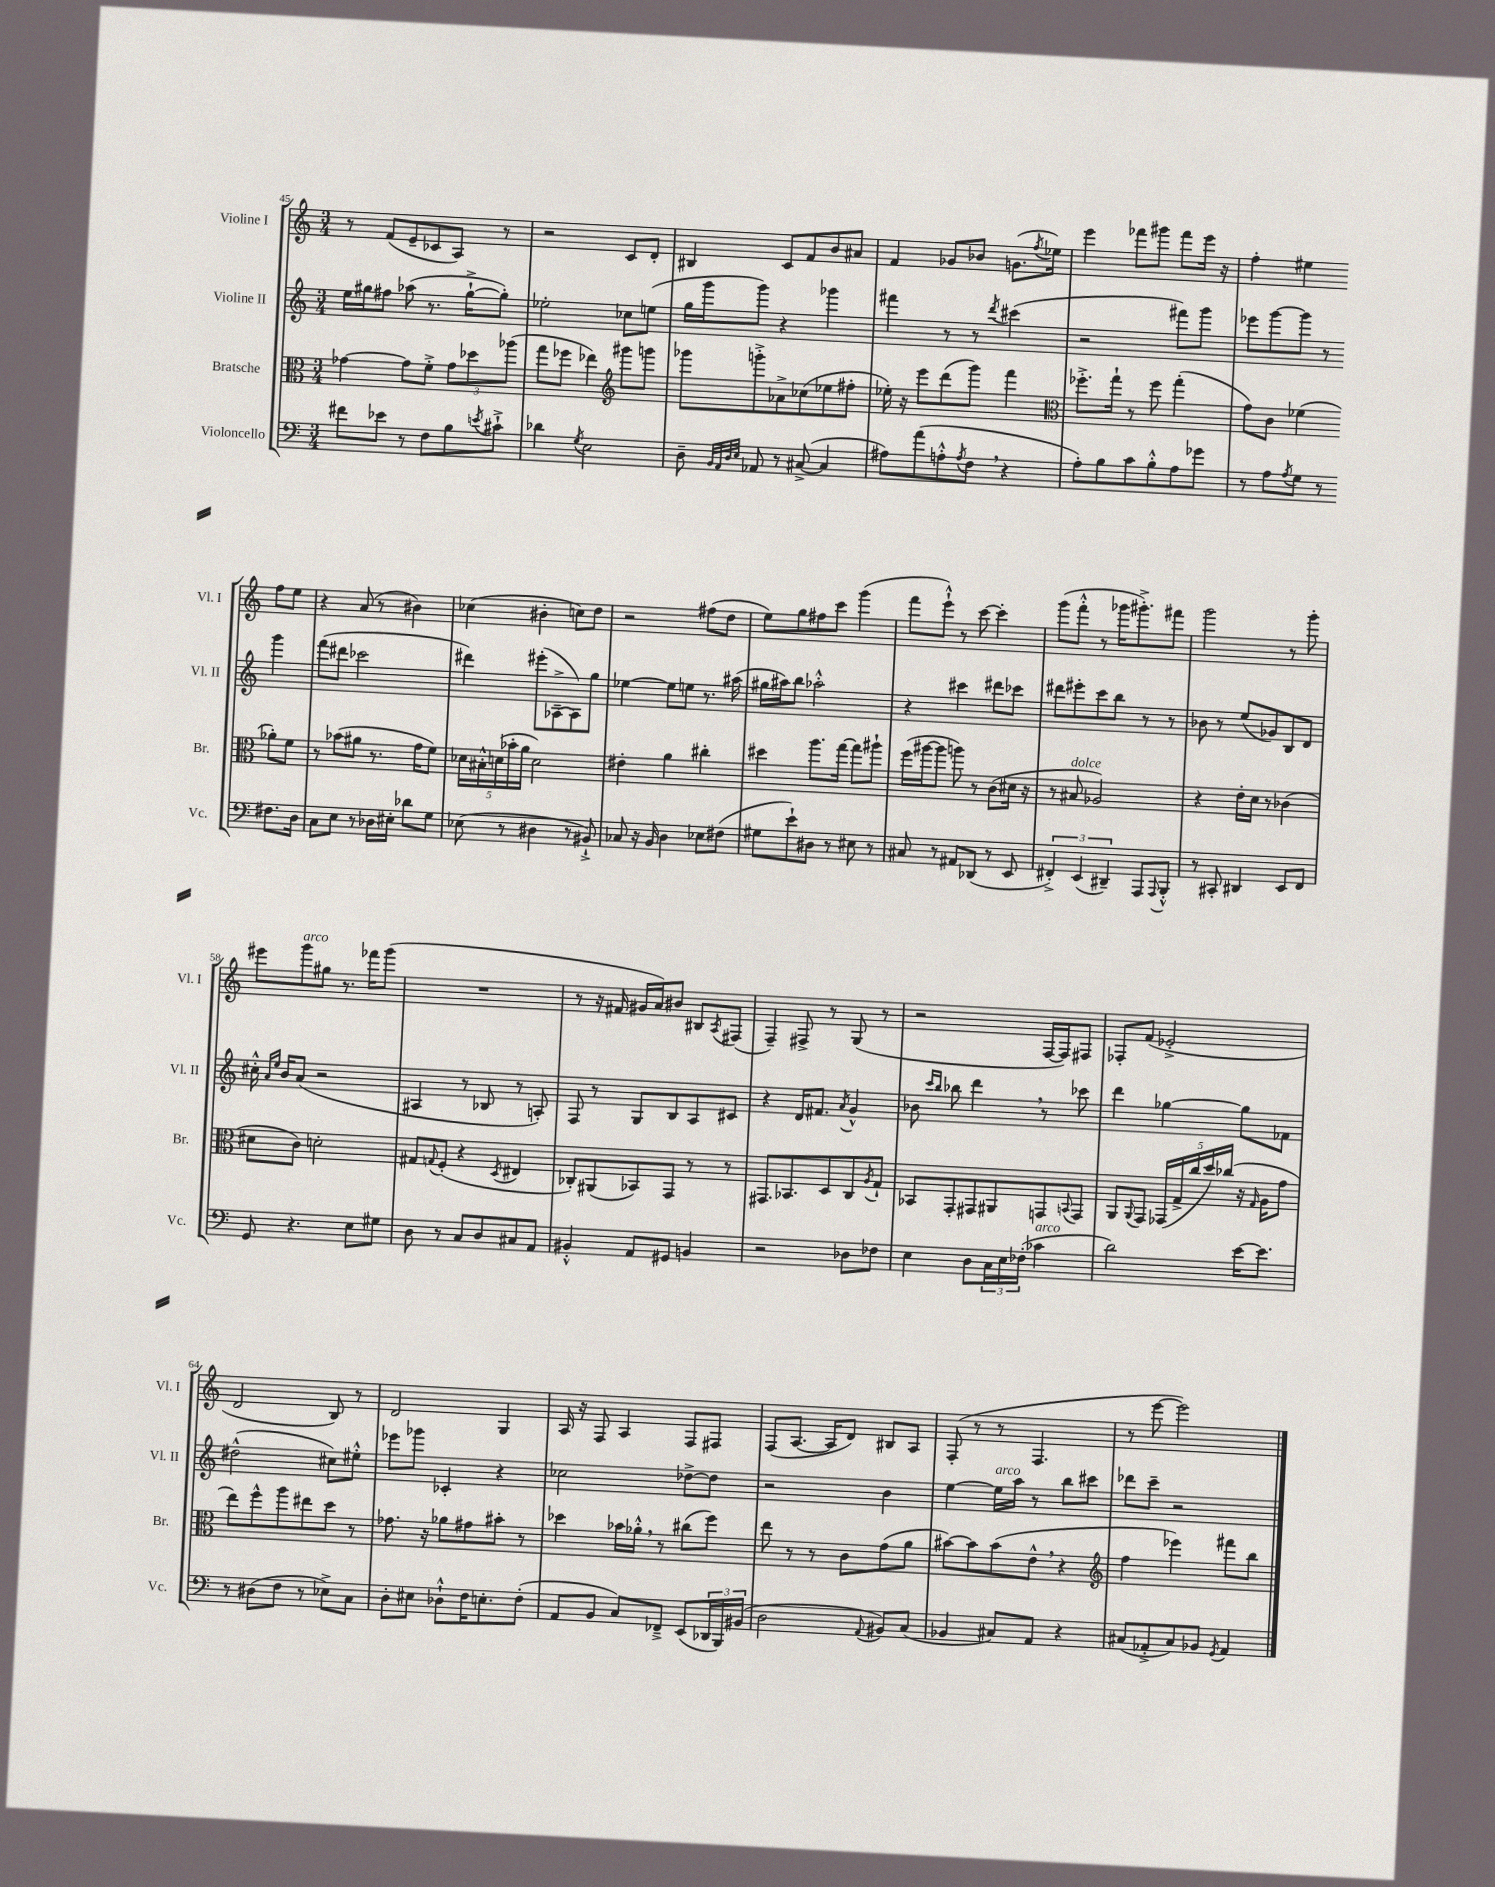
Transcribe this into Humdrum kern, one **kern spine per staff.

**kern	**kern	**kern	**kern
*staff4	*staff3	*staff2	*staff1
*clefF4	*clefC3	*clefG2	*clefG2
*k[]	*k[]	*k[]	*k[]
*M3/4	*M3/4	*M3/4	*M3/4
8f#	[4g-	16ee	8r
.	.	16gg#	.
8e-	.	8ff#	(8f
8r	8g-]	(8aa-	8e~
8F	8f'^	8.r	8c-
8B	12g-	.	8A)
.	.	[16gg#`^	.
.	12dd-	.	.
8qe	.	.	.
8c#`^	.	8gg#'])	8r
.	(12aa-	.	.
=	=	=	=
4d-	8gg	2ee-'	2r
.	8ff-	.	.
8qG	.	.	.
2E	4ee-)	.	.
*	*clefG2	*	*
.	8ggg#	8cc-	8c
.	8ggg	(8ee	8d'
=	=	=	=
8D~	8ggg-	16gg	4B#
.	.	16ggg	.
32qqBB	.	.	.
32qqAA	.	.	.
32qqD	.	.	.
32qqE	.	.	.
8AA-	8ggg'^	8ggg)	.
8r	8a-^	4r	8c
([8C#^	(8cc-	.	8f
4C#]	8ee-	4ggg-	8b
.	8ff#'	.	8a#
=	=	=	=
8A#)	16ee-')	4fff#	4f
.	16r	.	.
(8a	8eee	.	.
8A'^^	(8ddd	8r	8g-
8qA	.	.	.
8F	8ggg)	8r	8b-
.	.	8qddd	.
4r	4fff	(4ccc#	(8.g
.	.	.	8qff
.	.	.	16ee-)
=	=	=	=
*	*clefC3	*	*
8A')	8.ff-'^	2r	4eee
8B	.	.	.
.	16gg`	.	.
8c	8r	.	8fff-
8B'^^	8ff-	.	8ggg#
8A	(4gg'	8fff#)	8fff-
8g-	.	8ggg	16eee
.	.	.	16r
=	=	=	=
8r	8g)	8eee-	4ff'
8A	8c	[8ggg	.
8qA	.	.	.
8G	(4f-	8ggg]	4ee#
8r	.	8r	.
8.F#	8a-')	4ggg	8ff
.	8f-	.	8ee#
16D	.	.	.
=	=	=	=
8C	8r	(8fff	4r
8E	(8b-	8ddd#	.
8r	8a#	2ccc-	(8a
16D-	8.r	.	8r
16E#'	.	.	.
8d-	.	.	4b#)
.	16g	.	.
8G	8f)	.	.
=	=	=	=
(8E-	20d-	4ddd#)	(4cc-
.	20B#'^^	.	.
.	(20d	.	.
8r	.	.	.
.	20b-'	.	.
.	20a	.	.
4D#	2d)	(8eee#'	4b#'
.	.	[8A-~^	.
8r	.	8A-])	8cc)
8BB#`^)	.	8gg	8dd
=	=	=	=
8C-	4e#'	[4ee-	2r
16r	.	.	.
16BB	.	.	.
4D	4a	8ee-]	.
.	.	8ee	.
8E-	4cc#'	8.r	(8ff#
(8F#	.	.	8dd
.	.	(16aa#	.
=	=	=	=
8G#	4dd#	16gg#	8ee)
.	.	16aa#)	.
8e`)	.	8bb	8gg
8D#	8.aa	2aa-'^^	8ff#
8r	.	.	8ccc
.	[16gg	.	.
8E#	8gg]	.	(4ggg
8r	8aa#`	.	.
=	=	=	=
8C#	(16ff	4r	8fff
.	[16aa#	.	.
8r	8aa#]	.	8eee`^^)
8AA#	8aa)	4ccc#	8r
(8DD-	8r	.	[8ccc
8r	(8c	8ddd#	4ccc']
8EE	16d#	8ccc-	.
.	16r	.	.
=	=	=	=
6FF#'^)	8r	8ddd#	(8ggg
.	8B#	8eee#'	8fff'^^
(6EE	.	.	.
.	2A-)	8ccc	8r
6DD#~)	.	.	.
.	.	8bb	16ggg-
.	.	.	8.ggg#'^)
8AAA	.	8r	.
8qqAAA	.	.	.
8BBB'^^	.	8r	8fff#
=	=	=	=
8r	4r	8b-	2ggg
8CC#'	.	8r	.
4DD#	16e'	(8ee	.
.	16d	.	.
.	8r	8g-)	.
8EE	(4c-	8B	8r
8FF	.	8d	8ggg'
=	=	=	=
8GG	8d#	16cc#'^^	8eee#
.	.	16qqa	.
.	.	16qqee	.
.	.	16b	.
4.r	8c)	(8a	8ggg
.	2d'	2r	8gg#
.	.	.	8.r
8E	.	.	.
.	.	.	16fff-
8G#	.	.	(8ggg
=	=	=	=
8D	8G#	4A#	2.r
.	8qqG	.	.
8r	(8F'	.	.
8C	4r	8r	.
8D	.	8B-	.
.	8qD	.	.
8C#	4E#	8r	.
8AA	.	8A')	.
=	=	=	=
4BB#'^^	8C-')	8F	8r
.	(8AA#	8r	16r
.	.	.	16f#
8AA	8BB-)	8G	16g#
.	.	.	16a)
8GG#	8GG	8B	8b#
4BB	8r	8A	8B#
.	.	.	8qA
.	8r	8c#	(8F#
=	=	=	=
2r	8.GG#	4r	4F~)
.	8.BB-	.	.
.	.	16d	8F#^
.	.	8.f#	.
.	8D	.	8r
.	.	8qa	.
8D-	8C	4g^^	(8G
.	8qA	.	.
8F-	8G`	.	8r
=	=	=	=
4E	8BB-	8b-	2r
.	.	16qqccc	.
.	.	16qqbb	.
.	8GG'	8bb-	.
8D	8GG#	4ddd	.
24C	8AA#	.	.
24E	.	.	.
(24F-'	.	.	.
4c-	8GG	8r	[16F
.	.	.	16F])
.	8qqBB	.	.
.	8GG	8ccc-	8F#
=	=	=	=
2d)	8AA	4ddd	8F-'
.	8qqAA	.	.
.	8GG	.	(8f
.	(20GG-	[4gg-	2e-'^
.	20G^	.	.
.	20cc	.	.
.	20dd)	.	.
.	(20cc-	.	.
[16e	16r	8gg-]	.
.	16qqG	.	.
8.e]	16A	.	.
.	8g	8f-	.
=	=	=	=
8r	8ee)	(2dd#^^	2d
(8D#	8ff^^	.	.
8F	8aa	.	.
8r	8ee#	.	.
8E-^)	8dd	8cc#)	8B)
8C	8r	8ee#'^^	8r
=	=	=	=
8D'	8.g-	8eee-	2d
8E#	.	8ggg-	.
.	16r	.	.
8D-`^^	8a-	4c-'	.
16F	8g#	.	.
8.E'	.	.	.
.	8b#'	4r	4G
(8F'	8r	.	.
=	=	=	=
8AA	4dd-	2cc-	16A
.	.	.	16r
8BB	.	.	8F
8C)	16b-	.	4A
.	16a-'^^	.	.
8FF-~^	8r	.	.
(8EE	(8cc#	[8dd-^	8F
24DD-	8ff)	8dd-]	8F#
24BBB)	.	.	.
(24BB#	.	.	.
=	=	=	=
2D	8ee	2r	(8F
.	8r	.	[8.A
.	8r	.	.
.	.	.	16A]
.	8c	.	8d)
8qqAA	.	.	.
8BB#)	(8g	4b	8B#
(8C	8a	.	8A
=	=	=	=
4BB-	[8b#)	[4ee	(8F'
.	8b#]	.	8r
8C#)	(8b#	16ee]	8r
.	.	16aa	.
8AA	8e^^	8r	4.F
4r	4r	8bb	.
.	.	8ccc#	.
=	=	=	=
*	*clefG2	*	*
(8C#	4ff	8ddd-	8r
8AA-'^	.	8ccc~	[8eee
8C#)	4eee-)	2r	2eee])
8BB-	.	.	.
8qGG	.	.	.
4AA-	8fff#	.	.
.	8bb	.	.
==	==	==	==
*-	*-	*-	*-
